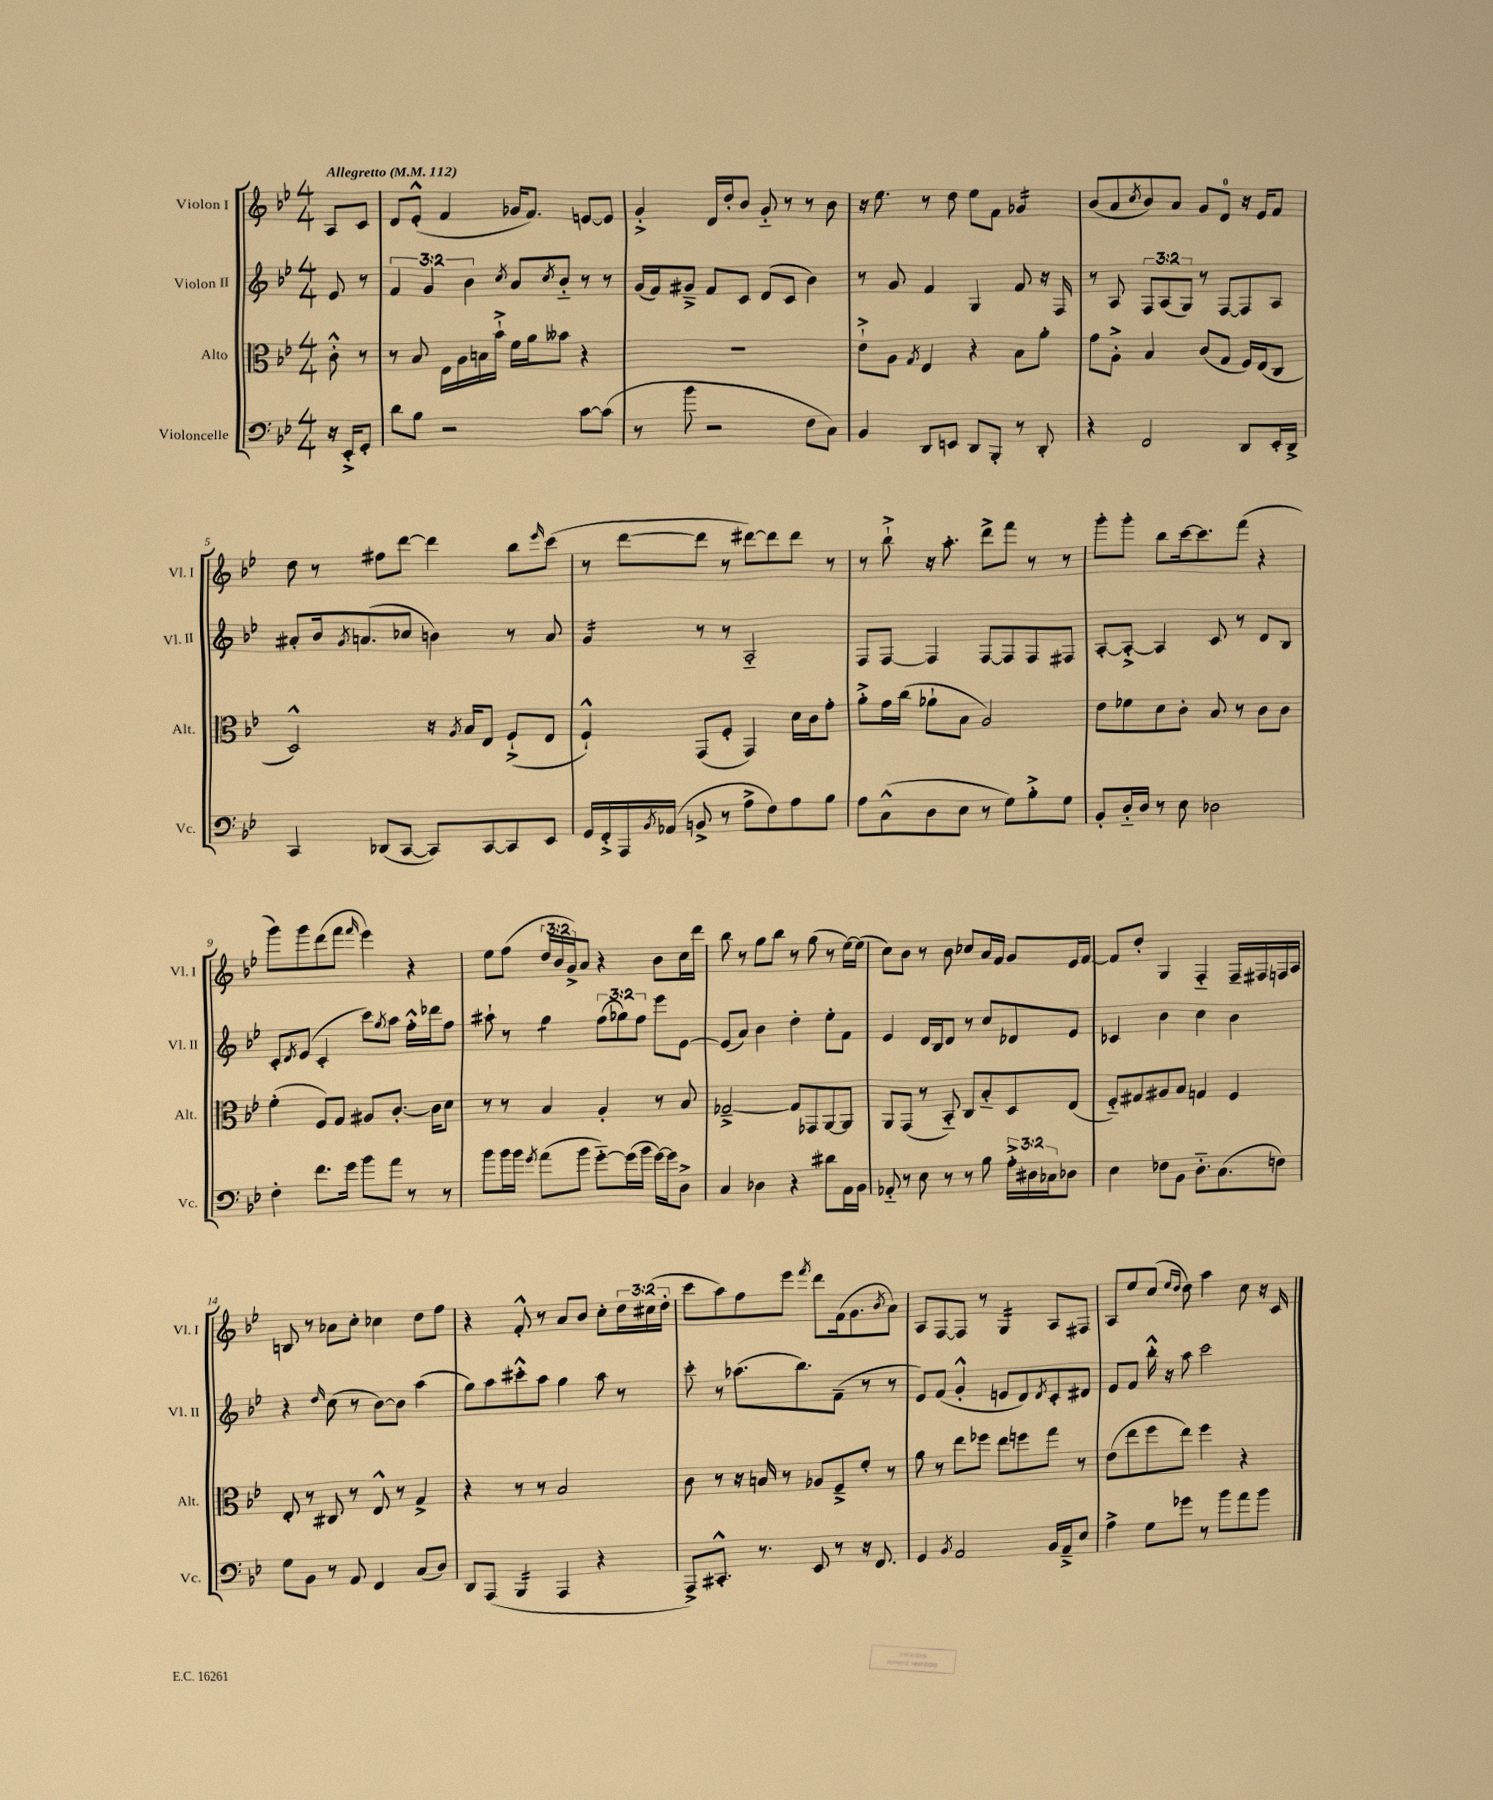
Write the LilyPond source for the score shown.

<<
\new StaffGroup <<
\new Staff = "s0" \with { instrumentName = "Violon I" shortInstrumentName = "Vl. I" } {
    \clef treble \key bes \major \numericTimeSignature \time 4/4 \override Staff.TupletNumber.text = #tuplet-number::calc-fraction-text \partial 4 \tempo "Allegretto" 4 = 112
    a8 c'8 |
    d'8 ees'8-.-^( f'4 ges'16 f'8.) e'8~ e'8 |
    g'4-.-> d'16 d''16-. bes'8 g'8-_ r8 r8 bes'8 |
    r16 ees''8. r8 d''8 ees''8 f'8 ges'4:16 |
    bes'8( a'8 \acciaccatura { c''8 } bes'8) a'8 g'8 d'8-0 r16 ees'16 f'8 |
    d''8 r8 fis''8 d'''8~ d'''4 bes''8 \grace { ees'''16 } c'''8( |
    r8 d'''8~ d'''8 r8 dis'''8~) dis'''8 dis'''8 r8 |
    r8 bes''8-!-> r16 a''8.-. d'''8-> f'''8 r8 r8 |
    g'''8-. g'''8-. bes''8 c'''16~ c'''8. f'''8( r4 |
    g'''8) g'''8 d'''8( f'''8 \grace { f'''16 } ees'''4) r4 |
    ees''8 f''8( \tuplet 3/2 { d''16 bes'16 g'16->) } a'8 r4 bes'8 c''16 d'''16 |
    bes''8 r8 g''8 bes''8 r8 g''8( r8 ees''16~) ees''16( |
    c''8) bes'8 r8 bes'8 ces''8 a'16 f'16 g'8 ees'16 f'16~ |
    f'8 d''8-. g4 f4-_ f16-- fis16 f16 a16 |
    b8 r8 aes'8 c''8-. ces''4 d''8 f''8 |
    r4 f'8-.-^ r8 a'8 bes'8 c''8-. \tuplet 3/2 { d''16 cis''16( d''16-. } |
    c'''8 a''8) f''8 ees'''8 \acciaccatura { f'''8 } d'''8 f'16( g'8. \acciaccatura { bes'8 } a'8) |
    a8 f8~ f8 r8 g4:16 a8 fis8 |
    a8 ees''8 c''8( \grace { ees''16 d''16 } d''8) a''4 c''8 r16 c'16 \bar "|." |
}
\new Staff = "s1" \with { instrumentName = "Violon II" shortInstrumentName = "Vl. II" } {
    \clef treble \key bes \major \numericTimeSignature \time 4/4 \override Staff.TupletNumber.text = #tuplet-number::calc-fraction-text \partial 4
    ees'8 r8 |
    \tuplet 3/2 { f'4 g'4 bes'4 } \acciaccatura { c''8 } a'8 \acciaccatura { c''8 } bes'8-_ r8 r8 |
    g'16( f'16) gis'8---> f'8 c'8 d'8( c'8 bes'4) |
    r8 g'8 f'4 g4 f'8 r16 f16 |
    r8 a8 \tuplet 3/2 { f8 a8( g8) } r8 f8~ f8 a8 |
    ais'8-. bes'16 \acciaccatura { g'8 } a'8.( ces''8 b'4) r8 a'8 |
    g'4:16 r8 r8 a2-_ |
    f8 f8~ f4 f8~ f8 f8 fis8 |
    a8~-. a8~-.-> a4 c'8 r8 d'8 bes8 |
    c'8-. \acciaccatura { d'8 } ees'8( c'4-. c'''8) \acciaccatura { g''8 } a''8 f''16-.-^ des'''16 f''8 |
    ais''8-! r8 g''4:8 \tuplet 3/2 { f''8( ges''8) f''8 } ees'''8 ees'8~ |
    ees'8( a'8) bes'4 d''4-. ees''8-. f'8 |
    ees'4 d'16 bes16 d'8 r8 c''8 des'8 ees'8 |
    ces'4 bes'4 c''4 bes'4 |
    r4 \grace { d''16 } c''8( r8 bes'8~) bes'8 a''4( |
    g''8) a''8 cis'''8-.-^ a''8 g''4 a''8 r8 |
    c'''8-. r8 aes''8.( bes''8.) f'8--( r8 r8 |
    ees'8) f'8( g'4-.-^ e'8 d'8) \acciaccatura { d'8 } c'8-. dis'8 |
    ees'8 f'8 bes''16-.-^ r16 a''8 c'''2 \bar "|." |
}
\new Staff = "s2" \with { instrumentName = "Alto" shortInstrumentName = "Alt." } {
    \clef alto \key bes \major \numericTimeSignature \time 4/4 \partial 4
    c'8-.-^ r8 |
    r8 bes8 ees16 a16 b16 bes'16-!-> f'16 a'16 beses'8 r4 |
    R1 |
    ees'8-!-> a8 \acciaccatura { g8 } ees4 r4 bes8 a'8-. |
    g'8 a8-.-> bes4 c'8( g8 f16) ees16( c8 |
    d2-^) r16 \acciaccatura { a8 } bes16 ees8 f8-!->( ees8 |
    f4-!-^) g,8( f8-. g,4) d'16 c'16 g'8-. |
    a'8-.-> g'16 c''16( aes'8-! bes8 a2) |
    ees'8 fes'8 d'8 c'8-. bes8 r8 c'8 c'8 |
    f'4-.( f8) g8 ais8 c'8.~-. c'16 d'8 |
    r8 r8 bes4 a4-. r8 bes8 |
    ges2~---> ges8 ges,8 a,8~ a,8 |
    a,8 g,8( r8 bes,8-_) c8 bes8-_ d8 ees8( |
    f8-_) gis8 ais8 bes8 g4 f4 |
    ees8-. r8 cis8 r8 ees8-^ r8 g4-> |
    r4 r8 r8 bes2 |
    c'8 r8 r16 b16 r8 aes8 f8---> f'8-. r8 |
    a'8 r8 ees''8 fes''8 ees''8 f''8 g''8 r8 |
    ees'8( ees''8 f''8 ees''8) f''4 r4 \bar "|." |
}
\new Staff = "s3" \with { instrumentName = "Violoncelle" shortInstrumentName = "Vc." } {
    \clef bass \key bes \major \numericTimeSignature \time 4/4 \override Staff.TupletNumber.text = #tuplet-number::calc-fraction-text \partial 4
    r16 ees,16-.-> g,8-. |
    d'8 bes8 r2 c'8~ c'8( |
    r8 bes'8 r2 f8 c8) |
    bes,4 d,8 e,8 d,8 bes,,8-. r8 d,8-. |
    r4 f,2 d,8 ees,16-. d,16-> |
    c,4 des,8( c,8~ c,8) c,8~ c,8 ees,8 |
    g,16 f,16-.-> a,,16 \acciaccatura { bes,8 } aes,16( b,8-> r8 a8-> f8) a8 bes8 |
    a8 c8-^( d8 ees8 r8 g8) bes8-.-> g8 |
    bes,8-. d16-_ d16 r8 ees8 des2 |
    f4-. f'8. g'16 bes'8 a'8 r8 r8 |
    bes'8 bes'16 bes'16 \acciaccatura { g'8 } a'8( bes'8 g'8~-_) g'16( bes'16 g'16~) g'16 d8-> |
    c4 des4 r4 dis'8 a,16 bes,16 |
    aes,8-_ r8 ees8 r8 r8 bes8 \tuplet 3/2 { a16-.-> dis16 ces16 } des8 |
    ees4 fes8 bes,8 d8.-_ c8.( f8) |
    g8 bes,8 r8 a,8 f,4 c8( d8) |
    d,8 a,,8( bes,,4:16 a,,4 r4 |
    a,,8->) cis,8.-.-^ r8. ees,8 r8 r16 f,8. |
    g,4 \acciaccatura { bes,8 } a,2 bes,16 a,16---> ees8 |
    a4-> g8 ges'8 r8 bes'8 a'8 bes'8 \bar "|." |
}
>>
>>
